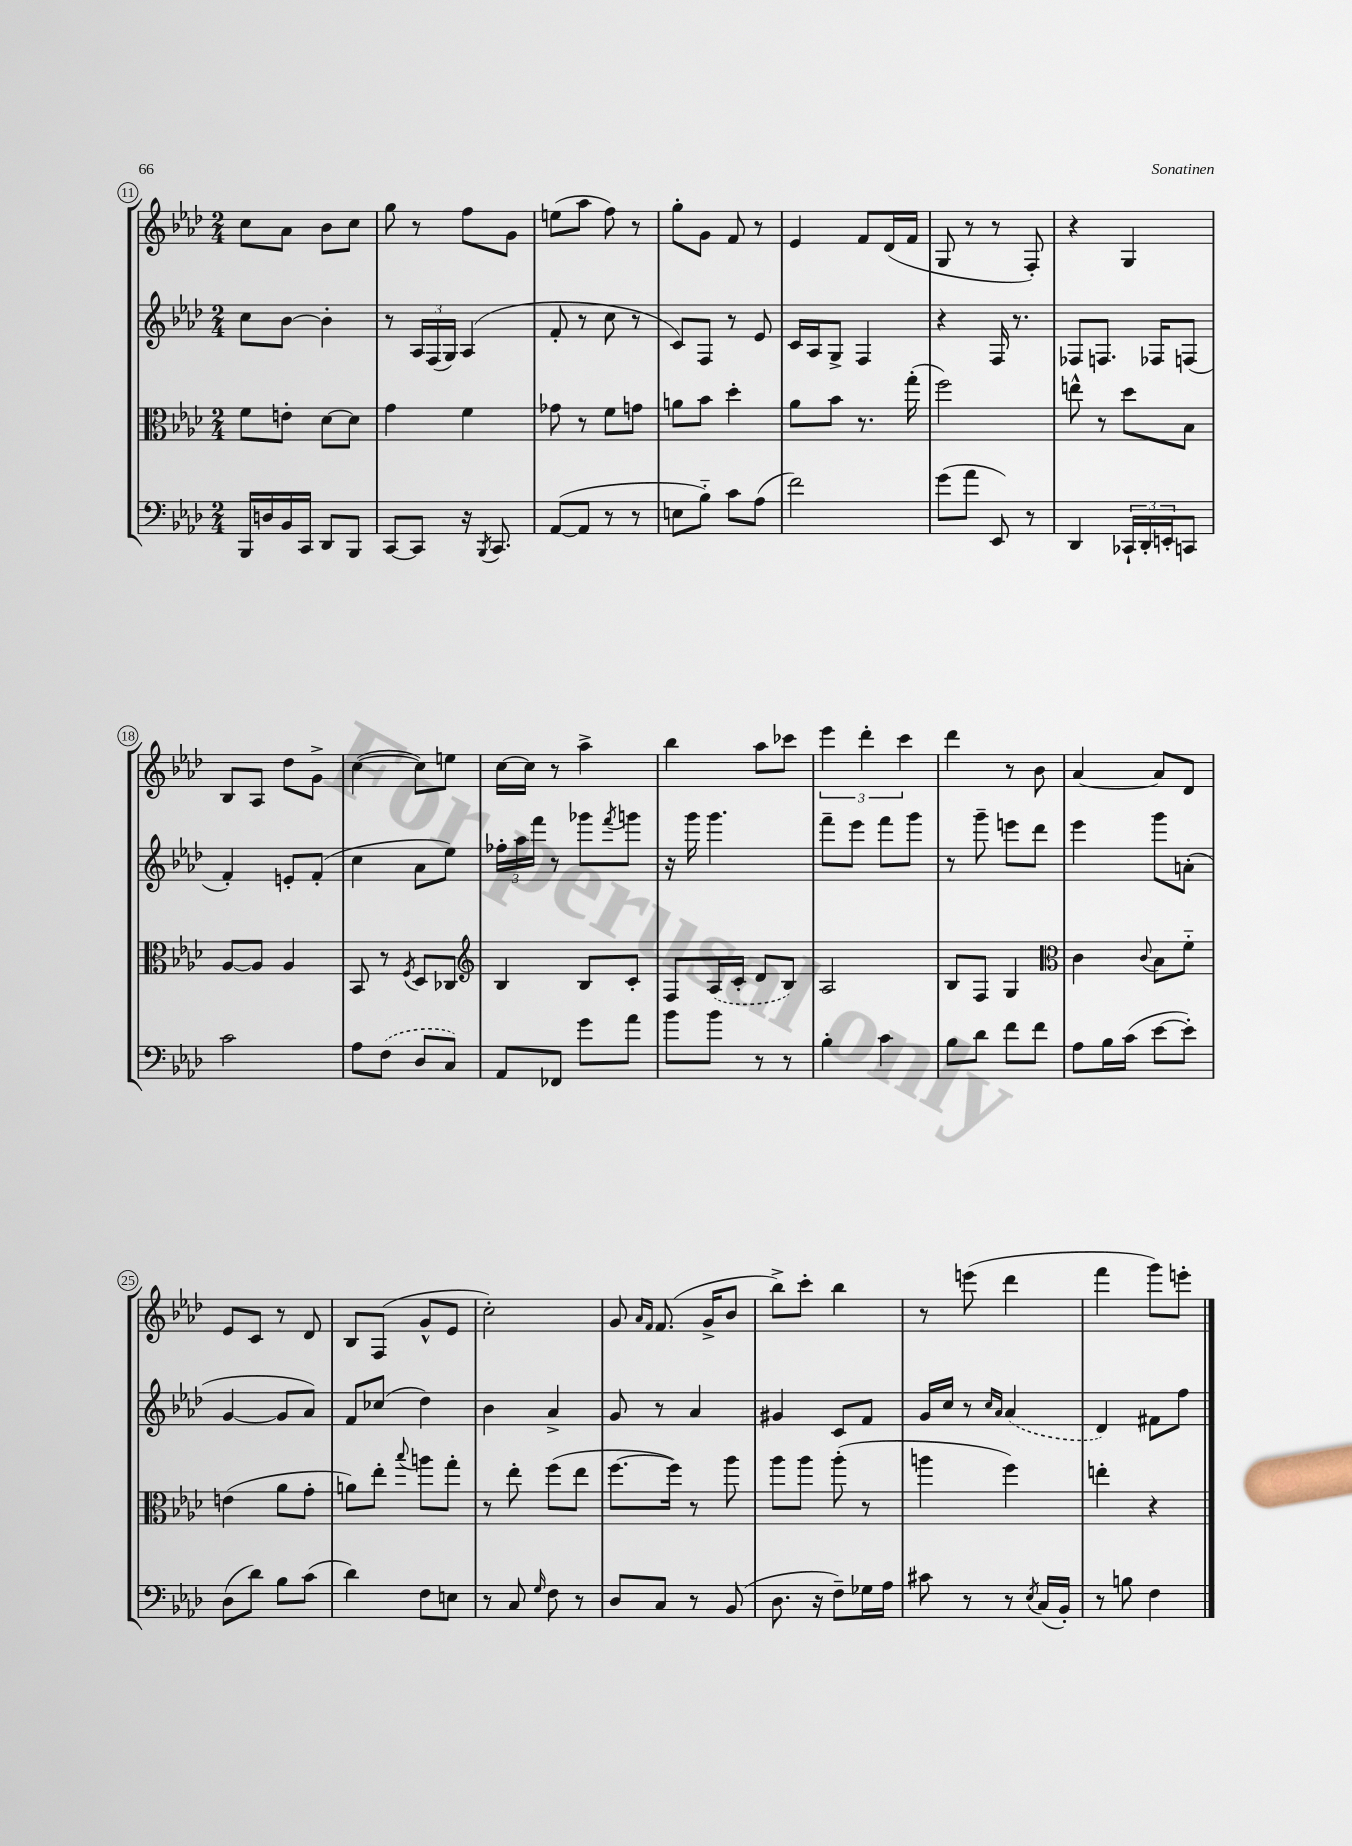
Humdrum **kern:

**kern	**kern	**kern	**kern
*staff4	*staff3	*staff2	*staff1
*clefF4	*clefC3	*clefG2	*clefG2
*k[b-e-a-d-]	*k[b-e-a-d-]	*k[b-e-a-d-]	*k[b-e-a-d-]
*M2/4	*M2/4	*M2/4	*M2/4
16BBB-	8f	8cc	8cc
16D	.	.	.
16BB-	8e'	[8b-	8a-
16CC	.	.	.
8DD-	[8d-	4b-']	8b-
8BBB-	8d-]	.	8cc
=	=	=	=
[8CC	4g	8r	8gg
8CC]	.	24A-	8r
.	.	(24F	.
.	.	24G)	.
16r	4f	(4A-	8ff
8qBBB-	.	.	.
8.CC	.	.	.
.	.	.	8g
=	=	=	=
([8AA-	8g-	8f'	(8ee
8AA-]	8r	8r	8aa-
8r	8f	8cc	8ff)
8r	8g	8r	8r
=	=	=	=
8E	8a	8c)	8gg'
8B-'~)	8b-	8F	8g
8c	4dd-'	8r	8f
(8A-	.	8e-	8r
=	=	=	=
2f)	8a-	16c	4e-
.	.	16A-	.
.	8b-	8G^	.
.	8.r	4F	8f
.	.	.	(16d-
.	(16gg'	.	16f
=	=	=	=
(8g	2ff)	4r	8G
8a-	.	.	8r
8EE-)	.	16F	8r
.	.	8.r	.
8r	.	.	8F')
=	=	=	=
4DD-	8ee^^	8F-	4r
.	8r	8.F	.
24CC-`	8dd-	.	4G
24DD-'	.	.	.
.	.	16F-	.
24EE'	.	.	.
8CC	8B-	(8F	.
=	=	=	=
2c	[8A-	4f')	8B-
.	8A-]	.	8A-
.	4A-	8e'	8dd-
.	.	(8f'	8g^
=	=	=	=
8A-	8BB-	4cc	([4cc
(8F	8r	.	.
.	8qF	.	.
8D-	8D-	8a-	8cc])
8C)	8C-	8ee-)	8ee
=	=	=	=
*	*clefG2	*	*
8AA-	4B-	24ff-'	[16cc
.	.	24aa-	.
.	.	.	16cc]
.	.	24fff	.
8FF-	.	8r	8r
8g	8B-	8ggg-	4aa-^
.	.	8qfff	.
8a-	8c'	8ggg	.
=	=	=	=
8b-	8F	16r	4bb-
.	.	16ggg	.
8b-	(16A-	4.ggg	.
.	16c'	.	.
8r	8d-	.	8aa-
8r	8B-)	.	8ccc-
=	=	=	=
4B-'	2A-	8fff~	6eee-
.	.	8eee-	.
.	.	.	6ddd-'
4c	.	8fff	.
.	.	.	6ccc
.	.	8ggg	.
=	=	=	=
8B-	8B-	8r	4ddd-
8d-	8F	8ggg~	.
8f	4G	8eee	8r
8f	.	8ddd-	8b-
=	=	=	=
*	*clefC3	*	*
8A-	4c	4eee-	[4a-
16B-	.	.	.
(16c	.	.	.
.	8qqc	.	.
[8e-	8B-	8ggg	8a-]
8e-'])	8f'~	(8a'	8d-
=	=	=	=
(8D-	(4e	[4g	8e-
8d-)	.	.	8c
8B-	8a-	8g]	8r
(8c	8g'	8a-)	8d-
=	=	=	=
4d-)	8a)	8f	8B-
.	8ee-'	(8cc-	(8F
.	8qqbb-	.	.
8F	8aa	4dd-)	8g^^
8E	8gg'	.	8e-
=	=	=	=
8r	8r	4b-	2cc')
8C	8ee-'	.	.
16qqG	.	.	.
8F	(8ff	4a-^	.
8r	8ee-	.	.
=	=	=	=
8D-	[8.ff	8g	8g
.	.	.	16qqa-
.	.	.	16qqf
8C	.	8r	(8.f
.	16ff])	.	.
8r	8r	4a-	.
.	.	.	16g^
(8BB-	8aa-	.	8b-
=	=	=	=
8.D-	8aa-	4g#	8bb-^)
.	8aa-	.	8ccc'
16r	.	.	.
8F~)	(8aa-'	8c	4bb-
16G-	8r	8f	.
16A-	.	.	.
=	=	=	=
8c#	4aa	16g	8r
.	.	16cc	.
8r	.	8r	(8eee
.	.	16qqcc	.
.	.	16qqa-	.
8r	4ff)	(4a-	4ddd-
8qE-	.	.	.
(16C	.	.	.
16BB-')	.	.	.
=	=	=	=
8r	4ee'	4d-)	4fff
8B	.	.	.
4F	4r	8f#	8ggg)
.	.	8ff	8eee'
==	==	==	==
*-	*-	*-	*-
